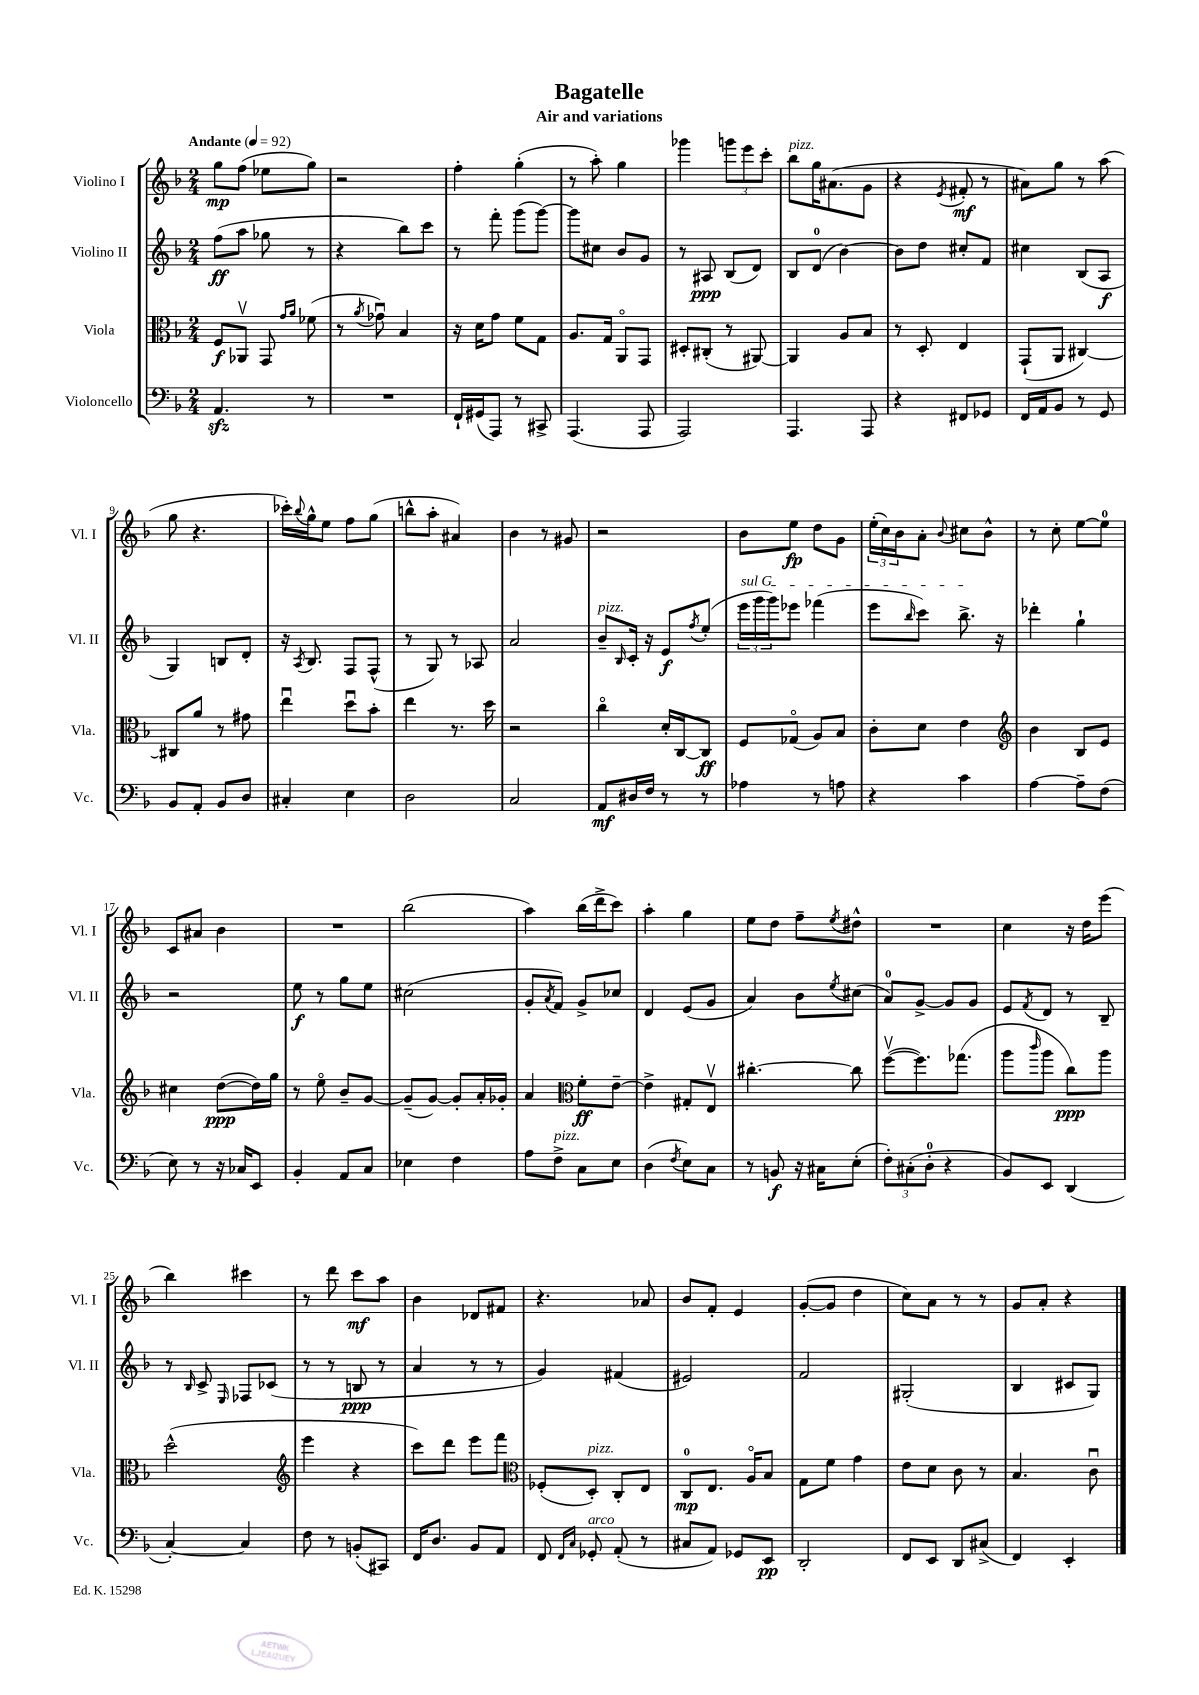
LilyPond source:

\header { title = "Bagatelle" subtitle = "Air and variations" }
<<
\new StaffGroup <<
\new Staff = "s0" \with { instrumentName = "Violino I" shortInstrumentName = "Vl. I" } {
    \clef treble \key f \major \numericTimeSignature \time 2/4 \tempo "Andante" 4 = 92
    g''8\mp f''8( ees''8 g''8) |
    r2 |
    f''4-. g''4-.( |
    r8 a''8-.) g''4 |
    ges'''4 \tuplet 3/2 { g'''8 e'''8 c'''8-. } |
    bes''8^\markup { \italic "pizz." } g''16 ais'8.( g'8 |
    r4 \acciaccatura { e'8 } fis'8-.\mf r8 |
    ais'8) g''8 r8 a''8( |
    g''8 r4. |
    ces'''16-.) \appoggiatura { bes''8 } g''16-^ e''8 f''8 g''8( |
    b''8-^ a''8-. ais'4) |
    bes'4 r8 gis'8 |
    r2 |
    bes'8 e''8\fp d''8 g'8 |
    \tuplet 3/2 { e''16-.( c''16) bes'16 } a'8-. \appoggiatura { bes'8 } cis''8 bes'8-^ |
    r8 c''8-. e''8~ e''8-0 |
    c'8 ais'8 bes'4 |
    R2 |
    bes''2( |
    a''4) bes''16( d'''16-> c'''8) |
    a''4-. g''4 |
    e''8 d''8 f''8-- \acciaccatura { e''8 } dis''8-^ |
    R2 |
    c''4 r16 d''16 e'''8( |
    bes''4) cis'''4 |
    r8 d'''8 c'''8\mf a''8 |
    bes'4 des'8 fis'8 |
    r4. aes'8 |
    bes'8 f'8-. e'4 |
    g'8~-.( g'8 d''4 |
    c''8) a'8 r8 r8 |
    g'8 a'8-. r4 \bar "|." |
}
\new Staff = "s1" \with { instrumentName = "Violino II" shortInstrumentName = "Vl. II" } {
    \clef treble \key f \major \numericTimeSignature \time 2/4
    f''8\ff( a''8 ges''8 r8 |
    r4 bes''8) c'''8 |
    r8 f'''8-. g'''8( g'''8~) |
    g'''8 cis''8 bes'8 g'8 |
    r8 ais8\ppp bes8( d'8) |
    bes8 d'8-0( bes'4~) |
    bes'8 d''8 cis''8-. f'8 |
    cis''4 bes8( a8\f |
    g4) b8 d'8-. |
    r16 \acciaccatura { a8 } bes8. f8 f8-^( |
    r8 g8) r8 aes8 |
    a'2 |
    bes'8--^\markup { \italic "pizz." } \grace { bes16 } c'16-. r16 e'8\f \acciaccatura { f''8 } e''8-.( |
    \tuplet 3/2 { \once \override TextSpanner.bound-details.left.text = \markup { \italic "sul G" } e'''16\startTextSpan g'''16 g'''16) } ees'''8 fes'''4( |
    e'''8 \grace { bes''16 } c'''8) bes''8.->\stopTextSpan r16 |
    des'''4-. g''4-! |
    r2 |
    e''8\f r8 g''8 e''8 |
    cis''2( |
    g'8-. \acciaccatura { a'8 } f'8) g'8-> ces''8 |
    d'4 e'8( g'8 |
    a'4) bes'8 \acciaccatura { e''8 } cis''8( |
    a'8-0) g'8~-> g'8 g'8 |
    e'8 \acciaccatura { f'8 } d'8 r8 bes8-- |
    r8 \grace { bes16 } c'8-> \grace { e16 } fes8 ces'8( |
    r8 r8 b8\ppp r8 |
    a'4 r8 r8 |
    g'4) fis'4( |
    eis'2) |
    f'2 |
    gis2-.( |
    bes4 cis'8 g8) \bar "|." |
}
\new Staff = "s2" \with { instrumentName = "Viola" shortInstrumentName = "Vla." } {
    \clef alto \key f \major \numericTimeSignature \time 2/4
    f8\f aes,8\upbow g,8 \grace { g'16 a'16 } fes'8( |
    r8 \acciaccatura { a'8 } ges'8\downbow) bes4 |
    r16 d'16 g'8 f'8 g8 |
    a8. g16 a,8\flageolet g,8 |
    dis8-. cis8-.( r8 ais,8~) |
    ais,4 a8 bes8 |
    r8 d8-. e4 |
    g,8-!( a,8 cis4~) |
    cis8 a'8 r8 gis'8 |
    e''4\downbow d''8\downbow bes'8-. |
    e''4 r8. d''16 |
    r2 |
    c''4\flageolet d'16-. c16~ c8\ff |
    f8 ges8\flageolet( a8) bes8 |
    c'8-. d'8 e'4 |
    \clef treble bes'4 bes8 e'8 |
    cis''4 d''8~\ppp( d''16) g''16 |
    r8 e''8\flageolet bes'8-- g'8~ |
    g'8--( g'8~) g'8-. a'16-. ges'16-. |
    a'4 \clef alto f'8-.\ff e'8~-- |
    e'4-> gis8-. e8\upbow |
    cis''4.~-. cis''8 |
    f''8~\upbow( f''8.) ges''8.( |
    a''8 \grace { c'''16 } a''8 c''8\ppp) a''8 |
    d''2-^( |
    \clef treble e'''4 r4 |
    c'''8) d'''8 e'''8 f'''8 |
    \clef alto fes8-.( d8-.^\markup { \italic "pizz." }) c8-. e8 |
    c8-0\mp e8. a16\flageolet bes8 |
    g8 f'8 g'4 |
    e'8 d'8 c'8 r8 |
    bes4. c'8\downbow \bar "|." |
}
\new Staff = "s3" \with { instrumentName = "Violoncello" shortInstrumentName = "Vc." } {
    \clef bass \key f \major \numericTimeSignature \time 2/4
    a,4.\sfz r8 |
    R2 |
    f,16-! gis,16( a,,8) r8 cis,8-> |
    a,,4.( a,,8 |
    a,,2) |
    a,,4. a,,8 |
    r4 fis,8 ges,8 |
    f,16 a,16 bes,8 r8 g,8 |
    bes,8 a,8-. bes,8 d8 |
    cis4-. e4 |
    d2 |
    c2 |
    a,8\mf dis16 f16 r8 r8 |
    aes4 r8 a8 |
    r4 c'4 |
    a4~ a8-- f8( |
    e8) r8 r16 ces16 e,8 |
    bes,4-. a,8 c8 |
    ees4 f4 |
    a8 f8->^\markup { \italic "pizz." } c8 e8 |
    d4( \acciaccatura { f8 } e8) c8 |
    r8 b,8\f r16 cis16 e8-.( |
    \tuplet 3/2 { f8-.) cis8-.( d8-0-. } r4 |
    bes,8) e,8 d,4( |
    c4~-.) c4 |
    f8 r8 b,8-.( cis,8) |
    f,16 d8. bes,8 a,8 |
    f,8 \grace { f,16 c16 } ges,8-.^\markup { \italic "arco" } a,8-.( r8 |
    cis8 a,8) ges,8 e,8\pp |
    d,2-. |
    f,8 e,8 d,8 cis8->( |
    f,4) e,4-. \bar "|." |
}
>>
>>
